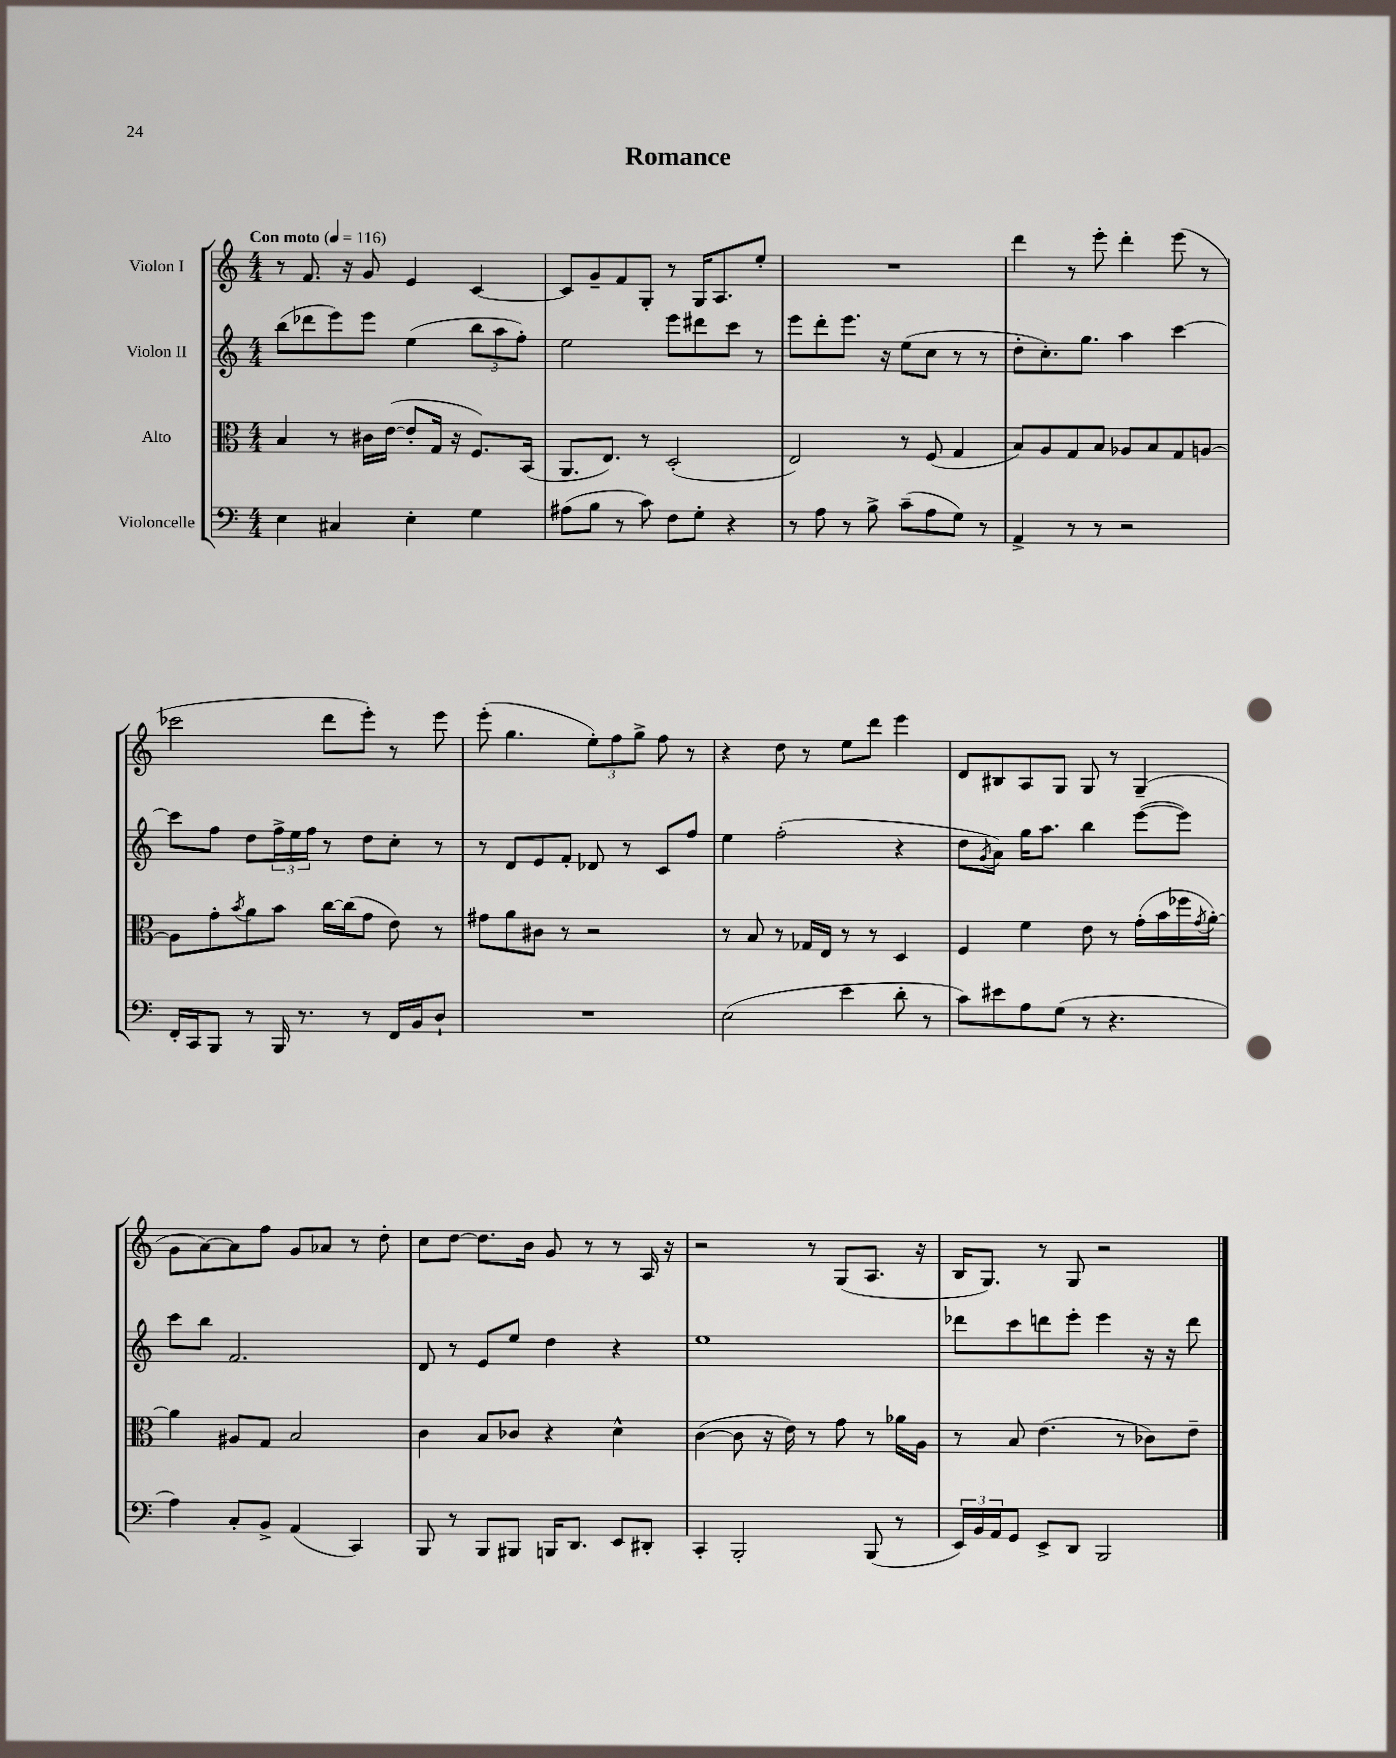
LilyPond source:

\header { title = "Romance" }
<<
\new StaffGroup <<
\new Staff = "s0" \with { instrumentName = "Violon I" } {
    \clef treble \key c \major \numericTimeSignature \time 4/4 \tempo "Con moto" 4 = 116
    r8 f'8. r16 g'8 e'4 c'4~ |
    c'8 g'8-- f'8 g8-. r8 g16 a8. e''8-. |
    R1 |
    d'''4 r8 e'''8-. d'''4-. e'''8( r8 |
    ces'''2 d'''8 e'''8-.) r8 e'''8 |
    e'''8-.( g''4. \tuplet 3/2 { e''8-.) f''8 g''8-> } f''8 r8 |
    r4 d''8 r8 e''8 d'''8 e'''4 |
    d'8 bis8 a8 g8 g8 r8 g4--( |
    g'8 a'8~) a'8 f''8 g'8 aes'8 r8 d''8-. |
    c''8 d''8~ d''8. b'16 g'8 r8 r8 a16 r16 |
    r2 r8 g8( a8. r16 |
    b16 g8.) r8 g8 r2 \bar "|." |
}
\new Staff = "s1" \with { instrumentName = "Violon II" } {
    \clef treble \key c \major \numericTimeSignature \time 4/4
    b''8( des'''8 e'''8) e'''8 e''4( \tuplet 3/2 { b''8 a''8 f''8-.) } |
    e''2 e'''8 dis'''8 c'''8 r8 |
    e'''8 d'''8-. e'''8. r16 e''8( c''8 r8 r8 |
    d''8-. c''8.-.) g''8. a''4 c'''4~ |
    c'''8 f''8 d''8 \tuplet 3/2 { f''16-> e''16 f''16 } r8 d''8 c''8-. r8 |
    r8 d'8 e'8 f'8-. des'8 r8 c'8 f''8 |
    e''4 f''2-.( r4 |
    d''8 \acciaccatura { g'8 } a'8) g''16 a''8. b''4 e'''8~( e'''8) |
    c'''8 b''8 f'2. |
    d'8 r8 e'8 e''8 d''4 r4 |
    e''1 |
    des'''8 c'''8 d'''8 e'''8-. e'''4 r16 r16 d'''8 \bar "|." |
}
\new Staff = "s2" \with { instrumentName = "Alto" } {
    \clef alto \key c \major \numericTimeSignature \time 4/4
    b4 r8 cis'16 e'16~( e'8-. g16 r16 f8.) b,16( |
    a,8. e8.) r8 d2-.( |
    e2) r8 f8( g4 |
    b8) a8 g8 b8 aes8 b8 g8 a8~ |
    a8 g'8-. \acciaccatura { b'8 } a'8 b'8 c''16~ c''16( g'8 e'8) r8 |
    gis'8 a'8 cis'8 r8 r2 |
    r8 b8 r8 ges16 e16 r8 r8 d4 |
    f4 f'4 e'8 r8 g'16-.( b'16 fes''16 \acciaccatura { g'8 } a'16~-.) |
    a'4 ais8 g8 b2 |
    c'4 b8 ces'8 r4 d'4-^ |
    c'4~( c'8 r16 e'16) r8 g'8 r8 aes'16 a16 |
    r8 b8 e'4.( r8 ces'8) e'8-- \bar "|." |
}
\new Staff = "s3" \with { instrumentName = "Violoncelle" } {
    \clef bass \key c \major \numericTimeSignature \time 4/4
    e4 cis4 e4-. g4 |
    ais8( b8 r8 c'8) f8 g8-. r4 |
    r8 a8 r8 b8-> c'8--( a8 g8) r8 |
    a,4-> r8 r8 r2 |
    f,16-. c,16 b,,8 r8 b,,16 r8. r8 f,16 b,16 d8-! |
    R1 |
    e2( e'4 d'8-. r8 |
    c'8) eis'8 a8 g8( r8 r4. |
    a4) c8-. b,8-> a,4( c,4) |
    b,,8 r8 b,,8 bis,,8 b,,16 d,8. e,8 dis,8-. |
    c,4-. b,,2-. b,,8( r8 |
    \tuplet 3/2 { e,16) b,16 a,16 } g,8 e,8-> d,8 b,,2 \bar "|." |
}
>>
>>
\layout { \context { \Score \remove "Bar_number_engraver" } }
